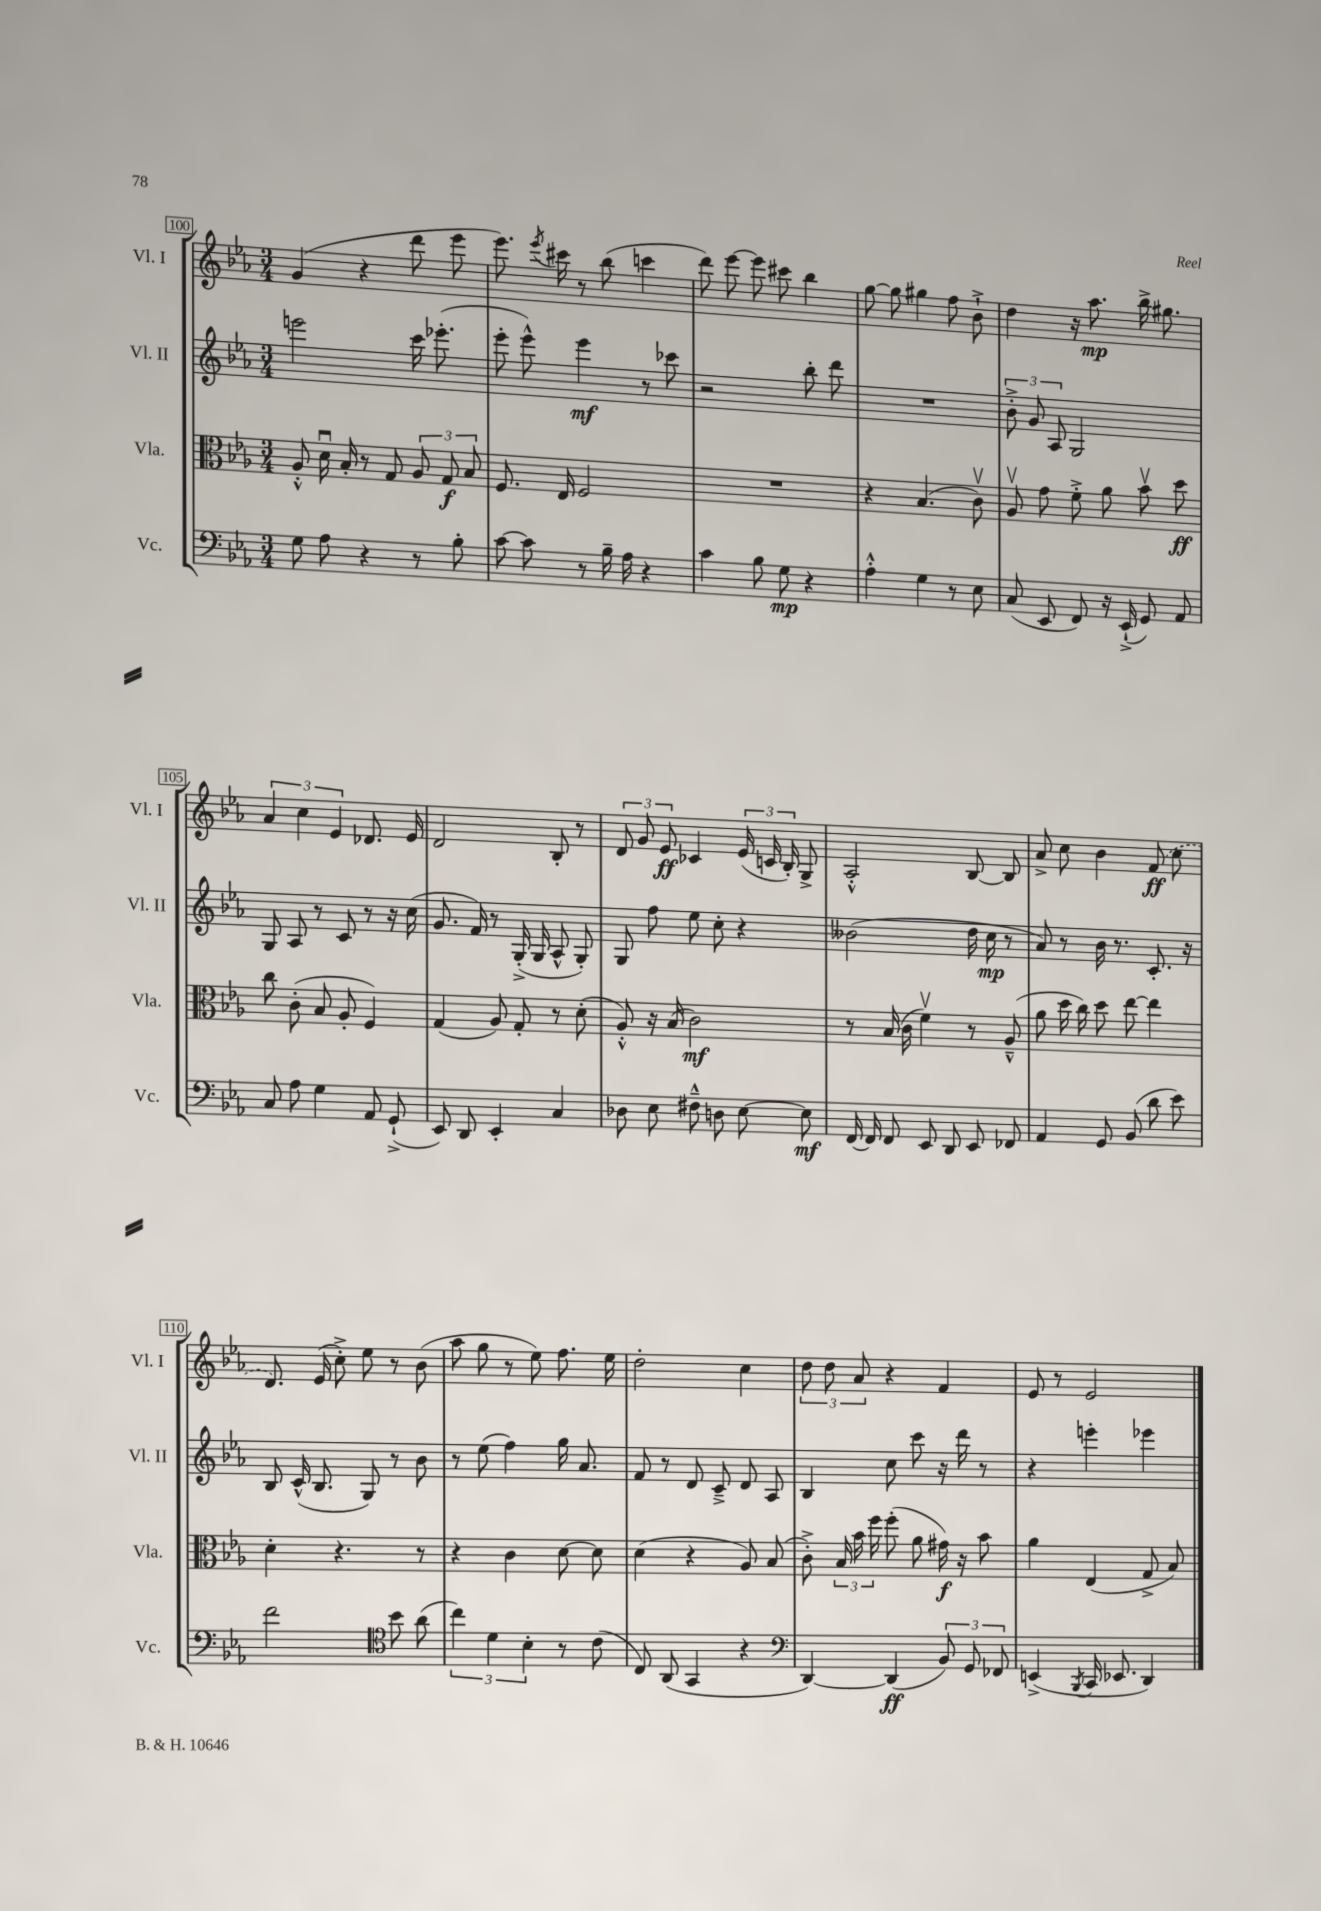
<<
\new StaffGroup <<
\new Staff = "s0" \with { instrumentName = "Vl. I" shortInstrumentName = "Vl. I" } {
    \clef treble \key ees \major \numericTimeSignature \time 3/4
    \autoBeamOff g'4( r4 d'''8 ees'''8 |
    ees'''8.) \acciaccatura { ees'''8 } cis'''16 r8 bes''8( c'''4 |
    d'''8) ees'''8~ ees'''8 cis'''8 bes''4 |
    g''8~ g''8 gis''4 f''8 bes'8-!-> |
    d''4 r16 aes''8.\mp bes''16-> gis''8. |
    \tuplet 3/2 { aes'4 c''4 ees'4 } des'8. ees'16 |
    d'2 bes8-. r8 |
    \tuplet 3/2 { d'8 g'8 ees'8\ff } ces'4 \tuplet 3/2 { ees'16( c'16 bes16-.) } g8-> |
    aes2-.-^ bes8~ bes8 |
    aes'8-> c''8 bes'4 \once \slurDashed f'8\ff( c''8 |
    d'8.) ees'16( c''8-.->) ees''8 r8 bes'8( |
    aes''8 g''8 r8 ees''8) f''8. ees''16 |
    d''2-. c''4 |
    \tuplet 3/2 { d''8 d''8 aes'8 } r4 f'4 |
    ees'8 r8 ees'2 \bar "|." |
}
\new Staff = "s1" \with { instrumentName = "Vl. II" shortInstrumentName = "Vl. II" } {
    \clef treble \key ees \major \numericTimeSignature \time 3/4
    \autoBeamOff e'''2 c'''16 ees'''8.-.( |
    ees'''8-. ees'''8-^) ees'''4\mf r8 ces'''8 |
    r2 bes''8-. d'''8 |
    R2. |
    \tuplet 3/2 { bes'8-.-> g'8 aes8 } g2 |
    g8 aes8 r8 c'8 r8 r16 c''16( |
    g'8. f'16) r8 g16-.->( g16 aes8-^ g8-.) |
    g8 f''8 ees''8 c''8-. r4 |
    beses'2( d''16 c''16\mp r8 |
    aes'8) r8 bes'16 r8. c'8.-. r16 |
    bes8 c'16-^( bes8. g8) r8 bes'8 |
    r8 ees''8( f''4) g''16 aes'8. |
    f'8 r8 d'8 c'8---> d'8 aes8 |
    bes4 c''8 c'''8 r16 d'''16 r8 |
    r4 e'''4-. ees'''4 \bar "|." |
}
\new Staff = "s2" \with { instrumentName = "Vla." shortInstrumentName = "Vla." } {
    \clef alto \key ees \major \numericTimeSignature \time 3/4
    \autoBeamOff aes8-.-^ d'16\downbow bes16-. r8 g8 \tuplet 3/2 { aes8 g8\f bes8 } |
    f8. ees16 f2 |
    R2. |
    r4 bes4.( c'8\upbow) |
    aes8\upbow g'8 f'8-.-> aes'8 bes'8\upbow d''8\ff |
    c''8 c'8-.( bes8 aes8-. f4) |
    g4( aes8) g8-. r8 d'8-.( |
    aes8-.-^) r16 bes16( c'2\mf) |
    r8 bes16( c'16 f'4\upbow) r8 aes8---^( |
    aes'8 d''16 c''16) d''8 ees''8~ ees''4 |
    d'4-. r4. r8 |
    r4 c'4 d'8~ d'8 |
    d'4( r4 aes8) bes8( |
    c'8-.->) \tuplet 3/2 { bes16 bes'16 f''16 } f''8-.( aes'8 gis'16\f) r16 bes'8 |
    aes'4 ees4( g8-> bes8) \bar "|." |
}
\new Staff = "s3" \with { instrumentName = "Vc." shortInstrumentName = "Vc." } {
    \clef bass \key ees \major \numericTimeSignature \time 3/4
    \autoBeamOff g8 aes8 r4 r8 bes8-. |
    c'8~ c'8 r8 bes16-- aes16 r4 |
    c'4 bes8 g8\mp r4 |
    aes4-.-^ g4 r8 ees8 |
    c8( ees,8 f,8) r16 ees,16-!->( g,8) aes,8 |
    c8 aes8 g4 aes,8 g,8-!->( |
    ees,8) d,8 ees,4-. c4 |
    des8 ees8 fis8---^ d8 ees8~ ees8\mf |
    f,16~ f,16 f,8 ees,8 d,8 ees,8 fes,8 |
    aes,4 g,8 bes,8( d'8 ees'8) |
    f'2 \clef tenor bes'8 aes'8( |
    \tuplet 3/2 { c''4) d'4 bes4-. } r8 c'8( |
    c8) aes,8( g,4 r4 |
    \clef bass d,4~) d,4\ff( \tuplet 3/2 { bes,8) g,8 fes,8 } |
    e,4->( \acciaccatura { bes,,8 } c,16 ees,8. d,4) \bar "|." |
}
>>
>>
\layout { \context { \Score currentBarNumber = #100 \override BarNumber.stencil = #(make-stencil-boxer 0.1 0.3 ly:text-interface::print) } }
